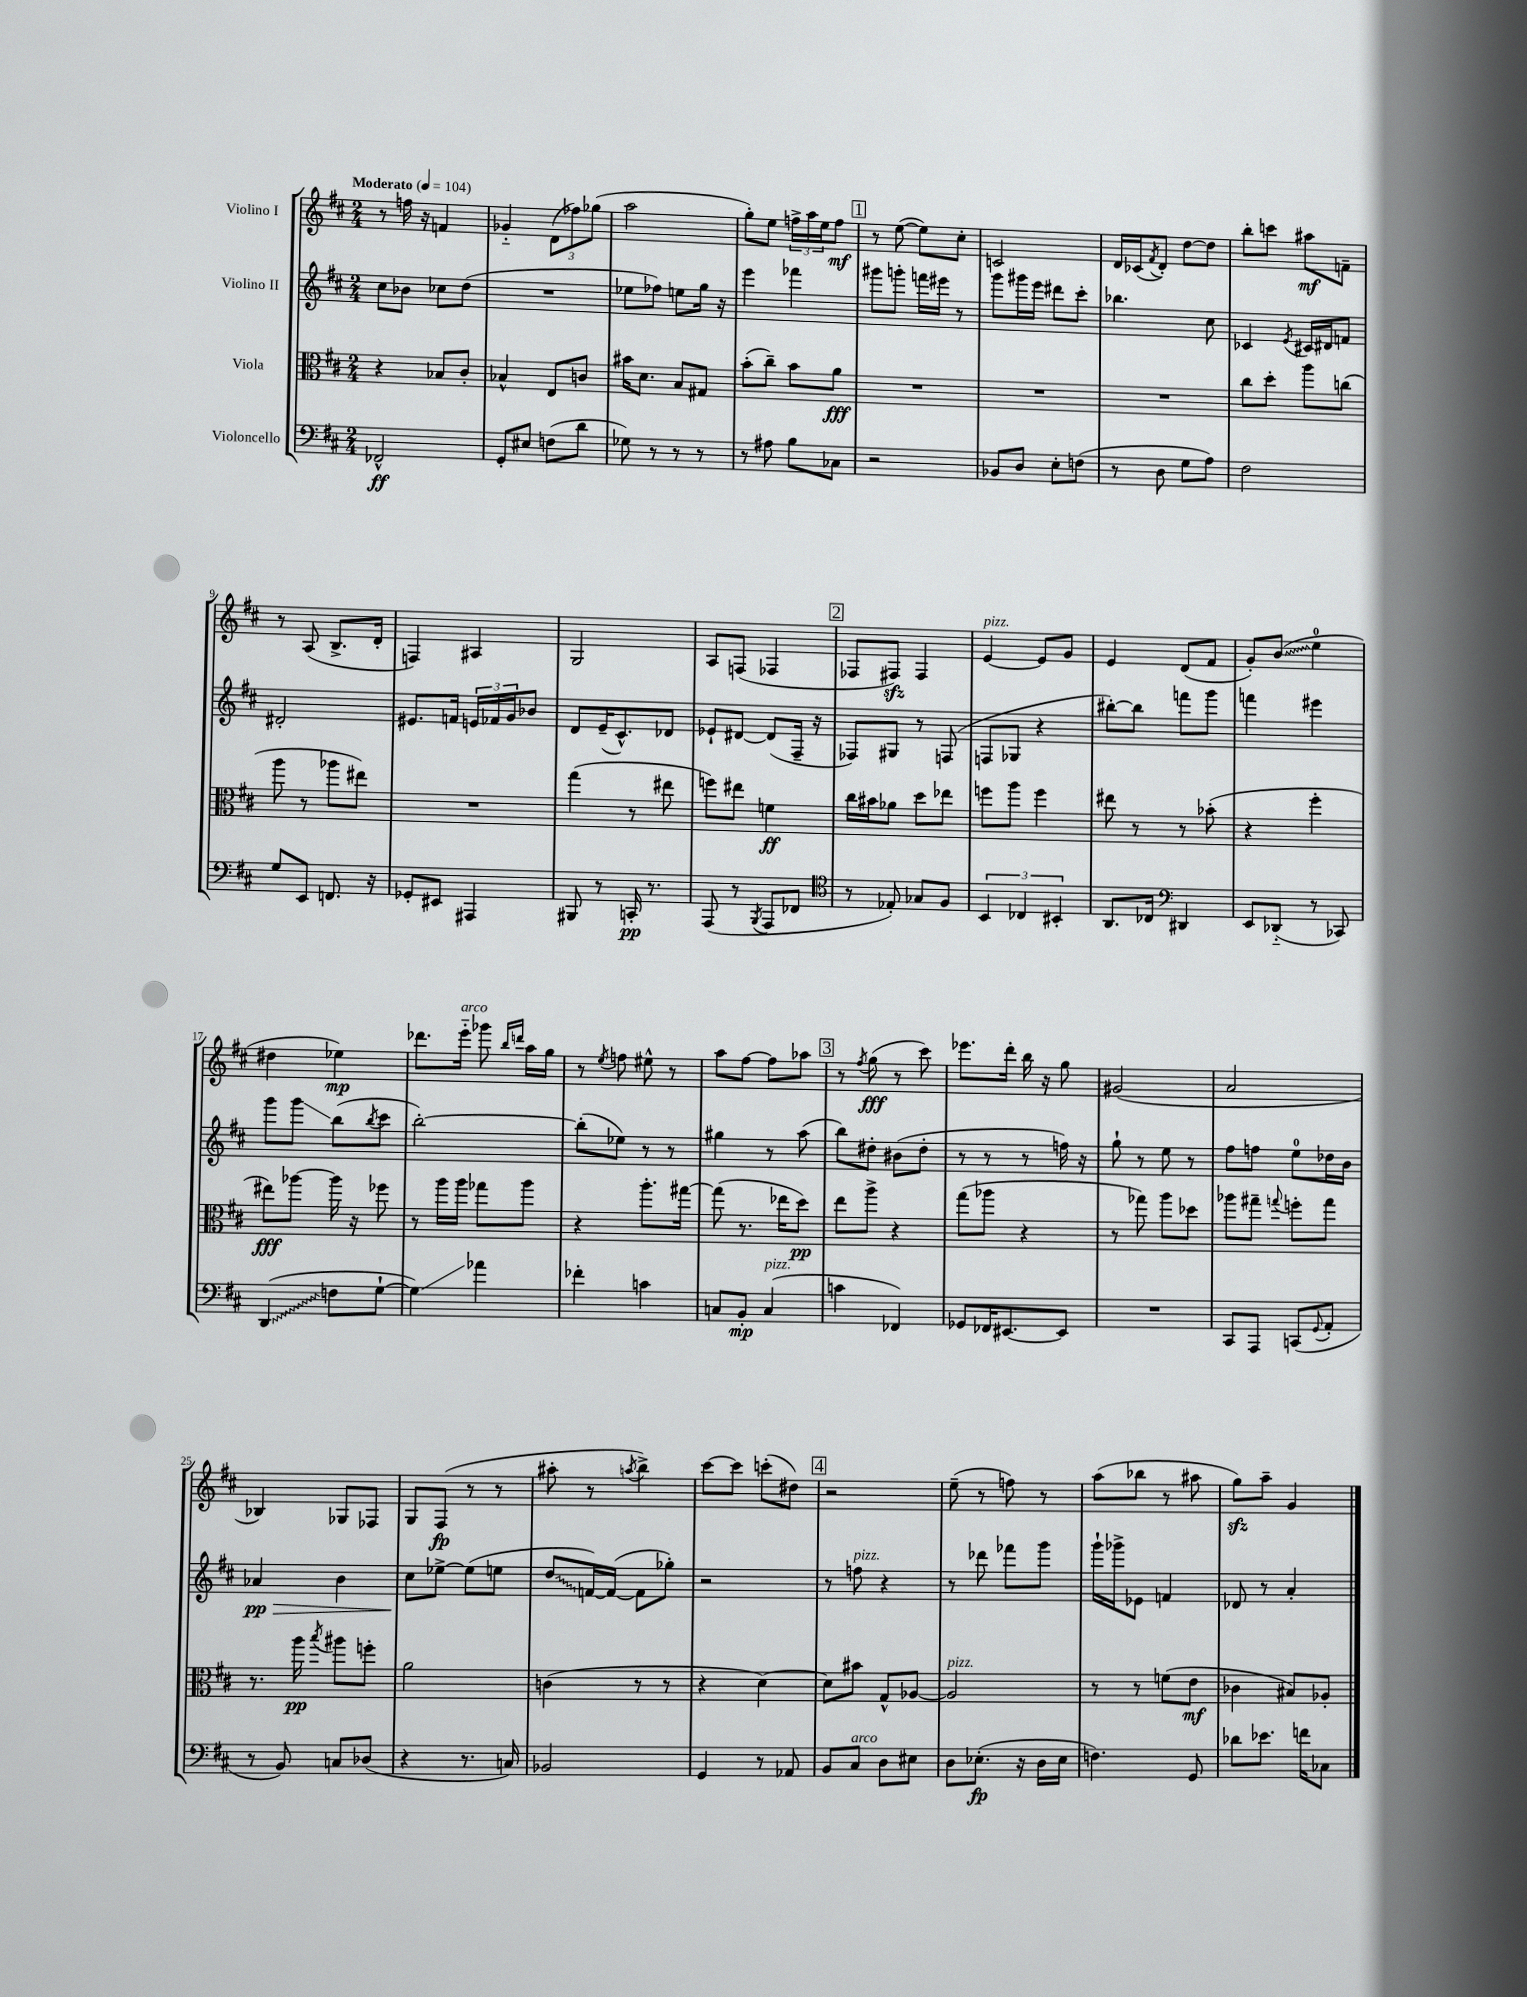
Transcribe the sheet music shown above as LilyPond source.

<<
\new StaffGroup <<
\new Staff = "s0" \with { instrumentName = "Violino I" } {
    \clef treble \key d \major \numericTimeSignature \time 2/4 \tempo "Moderato" 4 = 104
    r8 f''16 r16 f'4 |
    ges'4-_ \tuplet 3/2 { d'8( fes''8) ges''8( } |
    a''2 |
    g''8-.) e''8 \tuplet 3/2 { f''16-> a''16 e''16 } f''8\mf |
    \mark \markup { \box "1" } r8 e''8~( e''8) cis''8-. |
    c'2 |
    d'16 ces'16( \acciaccatura { fis'8 } d'8-.) d''8~ d''8 |
    b''8-. c'''8 ais''8\mf f'8-- |
    r8 a8( b8.-> d'16-. |
    f4) ais4 |
    g2 |
    a8 f8( fes4 |
    \mark \markup { \box "2" } fes8 fis8\sfz) fis4 |
    e'4~^\markup { \italic "pizz." } e'8 g'8 |
    e'4 d'8( fis'8 |
    g'8-.) \once \override Glissando.style = #'zigzag b'8\glissando( e''4-0 |
    dis''4 ees''4\mp) |
    des'''8. e'''16-_^\markup { \italic "arco" } ges'''8 \grace { b''16 d'''16 } a''16 g''16 |
    r8 \acciaccatura { e''8 } f''8 eis''8-^ r8 |
    a''8 fis''8~ fis''8 aes''8 |
    \mark \markup { \box "3" } r8 \acciaccatura { fis''8 } g''8\fff( r8 cis'''8) |
    ees'''8. d'''16-. b''16 r16 g''8 |
    gis'2( |
    a'2 |
    bes4) ges8 fes8 |
    g8 fis8\fp( r8 r8 |
    ais''8-. r8 \acciaccatura { a''8 } b''4->) |
    cis'''8~ cis'''8 c'''8-.( dis''8) |
    \mark \markup { \box "4" } r2 |
    e''8--( r8 f''8) r8 |
    a''8( bes''8 r8 ais''8 |
    g''8\sfz) a''8-- g'4 \bar "|." |
}
\new Staff = "s1" \with { instrumentName = "Violino II" } {
    \clef treble \key d \major \numericTimeSignature \time 2/4
    cis''8 bes'8 ces''8 d''8( |
    R2 |
    ees''8 fes''8) e''8 g''16 r16 |
    e'''4 fes'''4 |
    \mark \markup { \box "1" } gis'''8 g'''8-. f'''16 eis'''16 r8 |
    g'''8 gis'''16 e'''16 dis'''8 cis'''8-. |
    bes''4. cis''8 |
    ces'4 \acciaccatura { e'8 } cis'16 dis'16 f'8 |
    dis'2-. |
    eis'8. f'16 \tuplet 3/2 { e'16 fes'16 g'16 } bes'8 |
    d'8 e'16--( cis'8.-^) des'8 |
    ees'8-! dis'8~ dis'8( fis16-- r16 |
    \mark \markup { \box "2" } fes8) gis8 r8 f8( |
    f8 ges8 r4 |
    bis''8~-.) bis''8 f'''8 g'''8 |
    f'''4 eis'''4 |
    g'''8 g'''8\glissando b''8( \acciaccatura { b''8 } cis'''8 |
    b''2~-.) |
    b''8-.( ees''8) r8 r8 |
    gis''4 r8 a''8( |
    \mark \markup { \box "3" } b''8) dis''8-. bis'8( dis''8-. |
    r8 r8 r8 f''16) r16 |
    g''8-! r8 e''8 r8 |
    fis''8 f''8 e''8-0 des''16 b'16 |
    aes'4\pp\> b'4 |
    cis''8\! ees''8~-> ees''8( e''8 |
    \once \override Glissando.style = #'zigzag d''8\glissando f'16~) f'16~( f'8 ges''8-.) |
    r2 |
    \mark \markup { \box "4" } r8 f''8^\markup { \italic "pizz." } r4 |
    r8 des'''8 fes'''8 g'''8 |
    g'''16-! ges'''16-> ees'8 f'4 |
    des'8 r8 a'4-. \bar "|." |
}
\new Staff = "s2" \with { instrumentName = "Viola" } {
    \clef alto \key d \major \numericTimeSignature \time 2/4
    r4 bes8 cis'8-. |
    bes4-^ e8 c'8 |
    bis'16 d'8. b8 gis8 |
    b'8-.( cis''8--) b'8 a'8\fff |
    \mark \markup { \box "1" } R2 |
    R2 |
    R2 |
    cis''8 d''8-. a''8 c''8( |
    a''8 r8 aes''8 eis''8) |
    R2 |
    g''4( r8 eis''8 |
    f''8) eis''8 f'4\ff |
    \mark \markup { \box "2" } cis''16 bis'16 aes'8 d''8 ees''8 |
    f''8 a''8 f''4 |
    eis''8 r8 r8 bes'8-.( |
    r4 fis''4-. |
    eis''8\fff) aes''8~ aes''16 r16 fes''8 |
    r8 a''16 a''16 ges''8 a''8 |
    r4 a''8.-. gis''16~ |
    gis''8( r8. ees''16 d''8\pp) |
    \mark \markup { \box "3" } e''8 a''8-> r4 |
    g''8( aes''8 r4 |
    r8 ges''8) a''8 des''8 |
    aes''8 gis''8-- \appoggiatura { g''8 } f''8-. g''8 |
    r8. a''16\pp \acciaccatura { b''8 } ais''8 f''8-. |
    a'2 |
    c'4( r8 r8 |
    r4 d'4~) |
    \mark \markup { \box "4" } d'8 bis'8 g8-^ aes8~ |
    aes2^\markup { \italic "pizz." } |
    r8 r8 f'8( e'8\mf |
    ces'4 bis8) aes8-. \bar "|." |
}
\new Staff = "s3" \with { instrumentName = "Violoncello" } {
    \clef bass \key d \major \numericTimeSignature \time 2/4
    fes,2-^\ff |
    g,8-. eis8 f8( d'8 |
    ges8) r8 r8 r8 |
    r8 ais8 b8 ces8 |
    \mark \markup { \box "1" } r2 |
    bes,8 d8 e8-. f8( |
    r8 d8 g8 a8) |
    fis2 |
    g8 e,8 f,8. r16 |
    ges,8-. eis,8 ais,,4 |
    bis,,8 r8 c,16-.\pp r8. |
    a,,8( r8 \acciaccatura { b,,8 } a,,8 fes,8 |
    \mark \markup { \box "2" } \clef tenor r8 ees8-.) ges8 fis8 |
    \tuplet 3/2 { b,4 ces4 bis,4-. } |
    a,8. ces16 \clef bass dis,4 |
    e,8 des,8-_( r8 ces,8) |
    \once \override Glissando.style = #'zigzag d,4\glissando( f8 g8~-! |
    g4\glissando) aes'4 |
    fes'4-. c'4 |
    c8 b,8-.\mp c4^\markup { \italic "pizz." }( |
    \mark \markup { \box "3" } c'4 fes,4) |
    ges,8 fes,16 eis,8.~ eis,8 |
    R2 |
    cis,8 a,,8 c,8( \appoggiatura { g,8 } a,8-. |
    r8 b,8) c8 des8( |
    r4 r8. c16) |
    bes,2 |
    g,4 r8 aes,8 |
    \mark \markup { \box "4" } b,8 cis8^\markup { \italic "arco" } d8 eis8 |
    d8 ees8.-.\fp( r16 d16 ees16 |
    f4.) g,8 |
    des'8 ees'8. f'16 ces8 \bar "|." |
}
>>
>>
